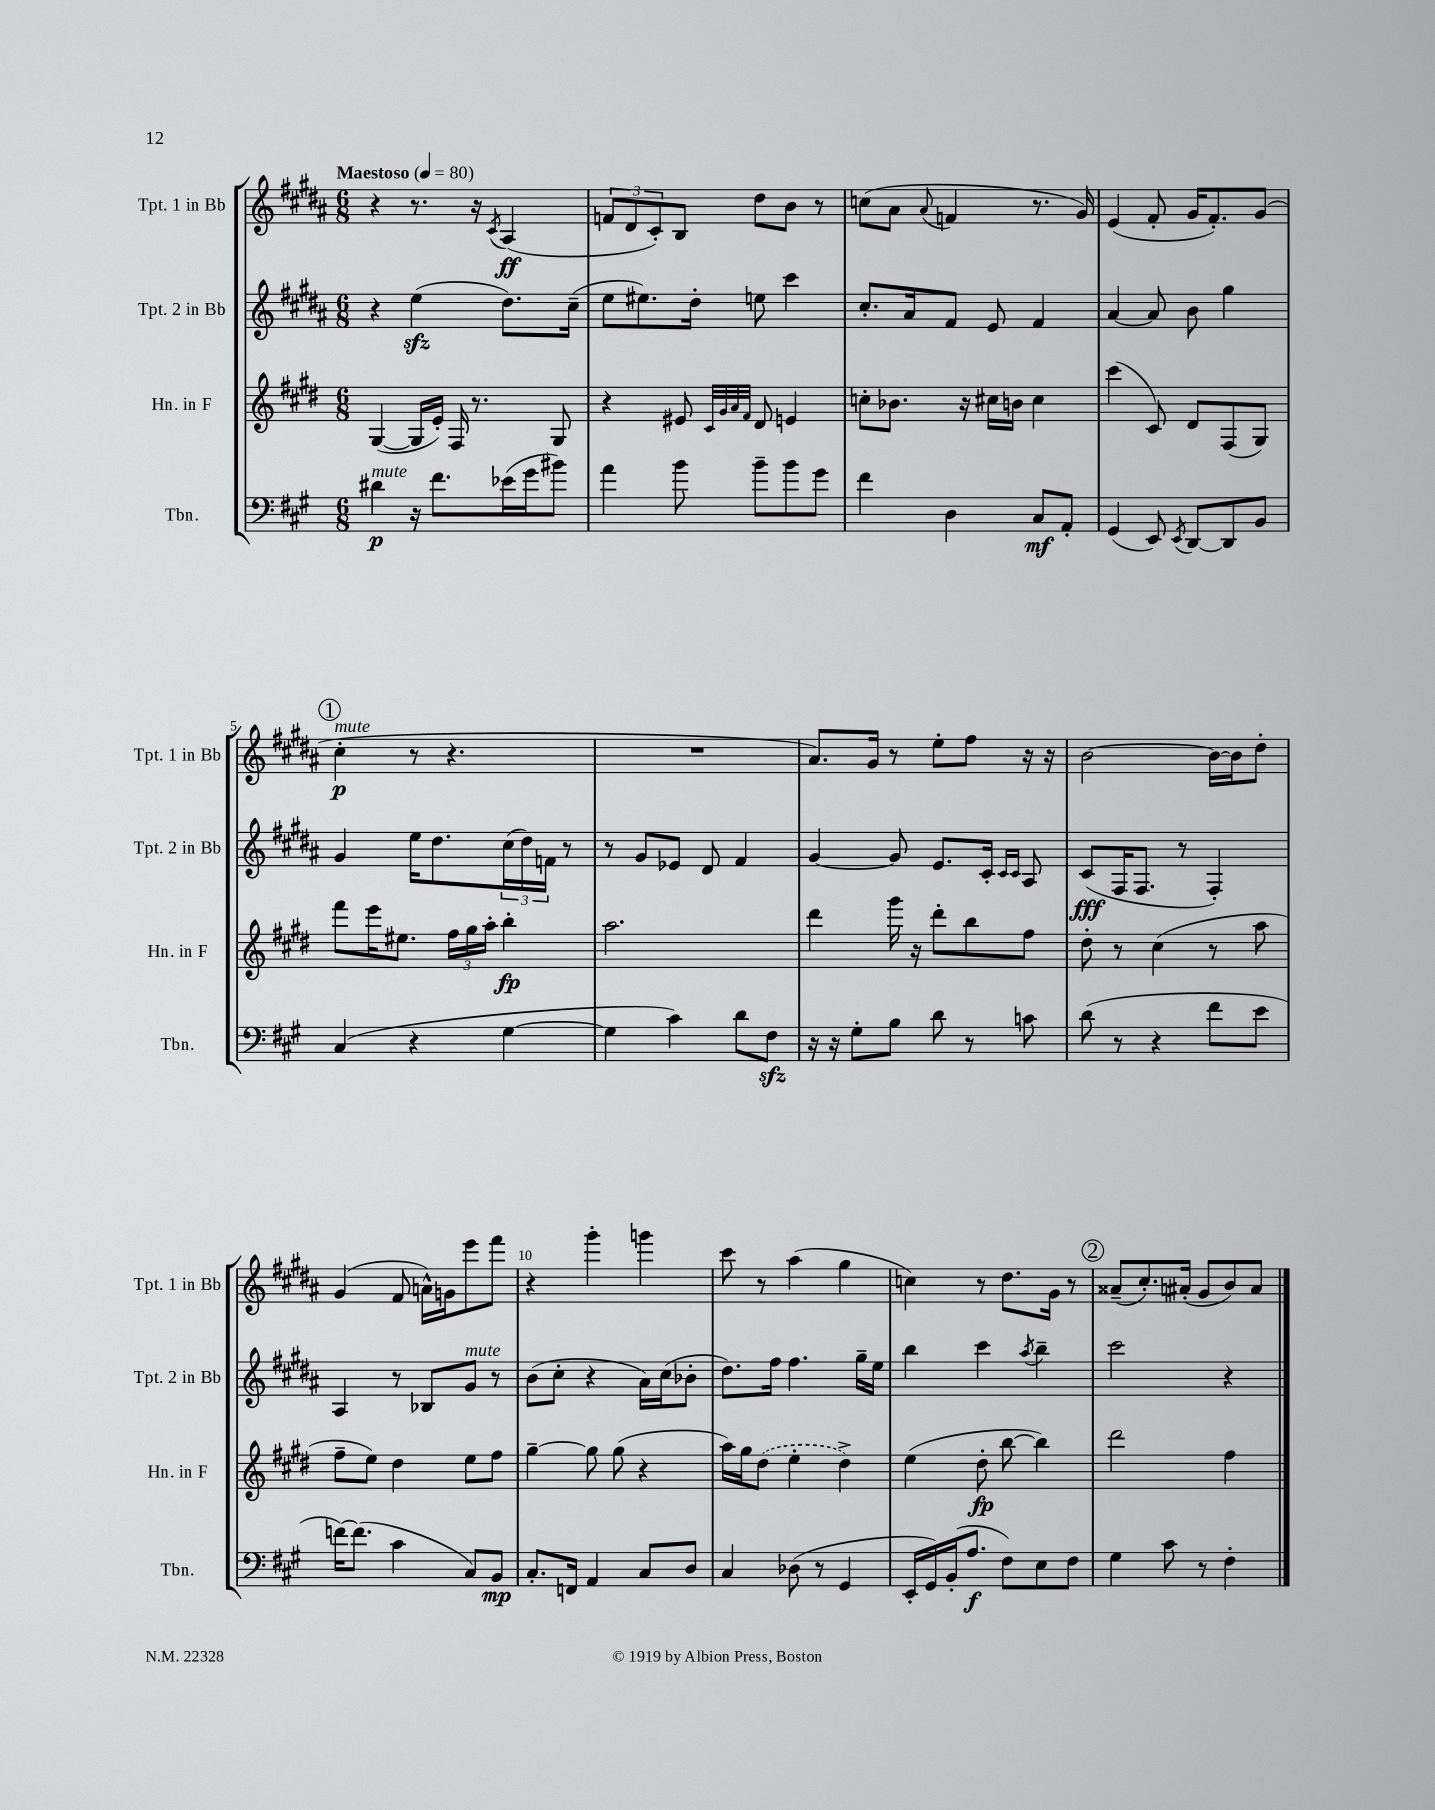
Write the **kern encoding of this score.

**kern	**dynam	**kern	**dynam	**kern	**dynam	**kern	**dynam
*part4	*part4	*part3	*part3	*part2	*part2	*part1	*part1
*staff4	*staff4	*staff3	*staff3	*staff2	*staff2	*staff1	*staff1
*I"Tbn.	*	*I"Hn. in F	*	*I"Tpt. 2 in Bb	*	*I"Tpt. 1 in Bb	*
*I'Tbn.	*	*I'Hn. in F	*	*I'Tpt. 2 in Bb	*	*I'Tpt. 1 in Bb	*
*clefF4	*	*clefG2	*	*clefG2	*	*clefG2	*
*k[f#c#g#]	*	*k[f#c#g#d#]	*	*k[f#c#g#d#a#]	*	*k[f#c#g#d#a#]	*
*M6/8	*	*M6/8	*	*M6/8	*	*M6/8	*
*MM80	*	*MM80	*	*MM80	*	*MM80	*
=1	=1	=1	=1	=1	=1	=1	=1
!	!	!	!	!	!	!LO:TX:a:B:t=Maestoso	!
!LO:TX:a:i:t=mute	!	!	!	!	!	!	!
4d#X\	p	([4G#/	.	4r	.	4r	.
16r	.	16G#/LL]	.	(4eezz\	.	8.r	.
8.f#\L	.	16e'/JJ)	.	.	.	.	.
.	.	16F#/	.	.	.	.	.
.	.	8.r	.	.	.	16r	.
.	.	.	.	.	.	8qc#/	.
(16e-X\L	.	.	.	8.dd#\L)	.	(4A#/	ff
16g#\J	.	.	.	.	.	.	.
8b#X\J)	.	8G#/	.	.	.	.	.
.	.	.	.	(16cc#~\Jk	.	.	.
=2	=2	=2	=2	=2	=2	=2	=2
4a\	.	4r	.	8ee\L	.	12fn/L	.
.	.	.	.	.	.	12d#/	.
.	.	.	.	8.ee#X\)	.	.	.
.	.	.	.	.	.	12c#'/)	.
8b\	.	8e#X/	.	.	.	8B/J	.
.	.	.	.	16dd#'\Jk	.	.	.
.	.	32qqc#/LLL	.	.	.	.	.
.	.	32qqg#/	.	.	.	.	.
.	.	32qqa/	.	.	.	.	.
.	.	32qqf#/JJJ	.	.	.	.	.
8b~\L	.	8d#/	.	8een\	.	8dd#\L	.
8b\	.	4en/	.	4ccc#\	.	8b\J	.
8g#\J	.	.	.	.	.	8r	.
=3	=3	=3	=3	=3	=3	=3	=3
4f#\	.	8ccn'\L	.	8.cc#'/L	.	(8ccn\L	.
.	.	8.b-X\J	.	.	.	8a#\J	.
.	.	.	.	16a#/k	.	.	.
.	.	.	.	.	.	8qqa#/	.
4D\	.	.	.	8f#/J	.	4fn/	.
.	.	16r	.	.	.	.	.
.	.	16cc#X\LL	.	8e/	.	.	.
.	.	16bn\JJ	.	.	.	.	.
8C#/L	mf	4cc#\	.	4f#/	.	8.r	.
8AA'/J	.	.	.	.	.	.	.
.	.	.	.	.	.	16g#/)	.
=4	=4	=4	=4	=4	=4	=4	=4
(4GG#/	.	(4ccc#\	.	[4a#/	.	(4e/	.
8EE/)	.	8c#/)	.	8a#/]	.	8f#'/	.
8qEE/	.	.	.	.	.	.	.
[8DD/L	.	8d#/L	.	8b\	.	16g#/KL	.
.	.	.	.	.	.	8.f#'/)	.
8DD/]	.	(8F#/	.	4gg#\	.	.	.
8BB/J	.	8G#/J)	.	.	.	(8g#/J	.
!!LO:LB:g=z
!!LO:REH:place=s1:t=1
=5	=5	=5	=5	=5	=5	=5	=5
!	!	!	!	!	!	!LO:TX:a:i:t=mute	!
(4C#/	.	8fff#\L	.	4g#/	.	4cc#'\	p
.	.	16eee\K	.	.	.	.	.
.	.	8.ee#X\J	.	.	.	.	.
4r	.	.	.	16ee\KL	.	8r	.
.	.	.	.	8.dd#\	.	.	.
.	.	24ff#\LL	.	.	.	4.r	.
.	.	24gg#\	.	.	.	.	.
.	.	24aa'\JJ	.	.	.	.	.
[4G#\	.	4bb'\	fp	(24cc#\L	.	.	.
.	.	.	.	24dd#\)	.	.	.
.	.	.	.	24fn\JJ	.	.	.
.	.	.	.	8r	.	.	.
=6	=6	=6	=6	=6	=6	=6	=6
4G#\]	.	2.aa\	.	8r	.	2.r	.
.	.	.	.	8g#/L	.	.	.
4c#\)	.	.	.	8e-X/J	.	.	.
.	.	.	.	8d#/	.	.	.
8d\L	.	.	.	4f#/	.	.	.
8F#zz\J	.	.	.	.	.	.	.
=7	=7	=7	=7	=7	=7	=7	=7
16r	.	4ddd#\	.	[4g#/	.	8.a#/L)	.
16r	.	.	.	.	.	.	.
8G#'\L	.	.	.	.	.	.	.
.	.	.	.	.	.	16g#/Jk	.
8B\J	.	16ggg#\	.	8g#/]	.	8r	.
.	.	16r	.	.	.	.	.
8d\	.	8ddd#'\L	.	8.e/L	.	8ee'\L	.
8r	.	8bb\	.	.	.	8ff#\J	.
.	.	.	.	16c#'/Jk	.	.	.
.	.	.	.	16qqc#/LL	.	.	.
.	.	.	.	16qqc#/JJ	.	.	.
8cn\	.	8ff#\J	.	8A#/	.	16r	.
.	.	.	.	.	.	16r	.
=8	=8	=8	=8	=8	=8	=8	=8
(8d\	.	8dd#'\	.	(8c#/L	fff	[2b\	.
8r	.	8r	.	16F#/K	.	.	.
.	.	.	.	8.F#/J	.	.	.
4r	.	(4cc#\	.	.	.	.	.
.	.	.	.	8r	.	.	.
8f#\L	.	8r	.	4F#'/)	.	16b\LL_	.
.	.	.	.	.	.	16b\J]	.
8e\J	.	8aa\	.	.	.	8dd#'\J	.
!!LO:LB:g=z
=9	=9	=9	=9	=9	=9	=9	=9
[16fn\KL)	.	8ff#~\L	.	4A#/	.	(4g#/	.
(8.f\J]	.	.	.	.	.	.	.
.	.	8ee\J)	.	.	.	.	.
4c#\	.	4dd#\	.	8r	.	8f#/	.
.	.	.	.	8B-X/L	.	16an^^\LL)	.
.	.	.	.	.	.	16gn\J	.
!	!	!	!	!LO:TX:a:i:t=mute	!	!	!
8C#/L)	.	8ee\L	.	8g#/J	.	8eee\	.
8BB/J	mp	8ff#\J	.	8r	.	8fff#\J	.
=10	=10	=10	=10	=10	=10	=10	=10
8.C#'/L	.	[4gg#~\	.	(8b\L	.	4r	.
.	.	.	.	8cc#'\J	.	.	.
16FFn/Jk	.	.	.	.	.	.	.
4AA/	.	8gg#\]	.	4r	.	4ggg#'\	.
.	.	(8gg#\	.	.	.	.	.
8C#/L	.	4r	.	16a#\LL)	.	4gggn\	.
.	.	.	.	(16cc#\J	.	.	.
8D/J	.	.	.	8b-X'\J	.	.	.
=11	=11	=11	=11	=11	=11	=11	=11
4C#/	.	16aa\LL)	.	8.dd#\L)	.	8ccc#\	.
.	.	16gg#\J	.	.	.	.	.
.	.	(8dd#\J	.	.	.	8r	.
.	.	.	.	16ff#\Jk	.	.	.
(8D-X\	.	4ee'\	.	4.ff#\	.	(4aa#\	.
8r	.	.	.	.	.	.	.
4GG#/	.	4dd#^\)	.	.	.	4gg#\	.
.	.	.	.	16gg#~\LL	.	.	.
.	.	.	.	16ee\JJ	.	.	.
=12	=12	=12	=12	=12	=12	=12	=12
16EE'/LL	.	(4ee\	.	4bb\	.	4ccn\)	.
16GG#/)	.	.	.	.	.	.	.
(16BB'/J	.	.	.	.	.	.	.
8.A/J	f	.	.	.	.	.	.
.	.	8dd#'\	fp	4ccc#\	.	8r	.
8F#\L)	.	[8bb\	.	.	.	8.dd#\L	.
.	.	.	.	8qaa#/	.	.	.
8E\	.	4bb\])	.	4bb~\	.	.	.
.	.	.	.	.	.	16g#\Jk	.
8F#\J	.	.	.	.	.	8r	.
!!LO:REH:place=s1:t=2
=13	=13	=13	=13	=13	=13	=13	=13
4G#\	.	2ddd#\	.	2ccc#\	.	(8a##X~/L	.
.	.	.	.	.	.	8.cc#'/)	.
8c#\	.	.	.	.	.	.	.
.	.	.	.	.	.	(16a#X'/Jk	.
8r	.	.	.	.	.	8g#/L	.
4F#'\	.	4ff#\	.	4r	.	8b/)	.
.	.	.	.	.	.	8a#/J	.
==	==	==	==	==	==	==	==
*-	*-	*-	*-	*-	*-	*-	*-
